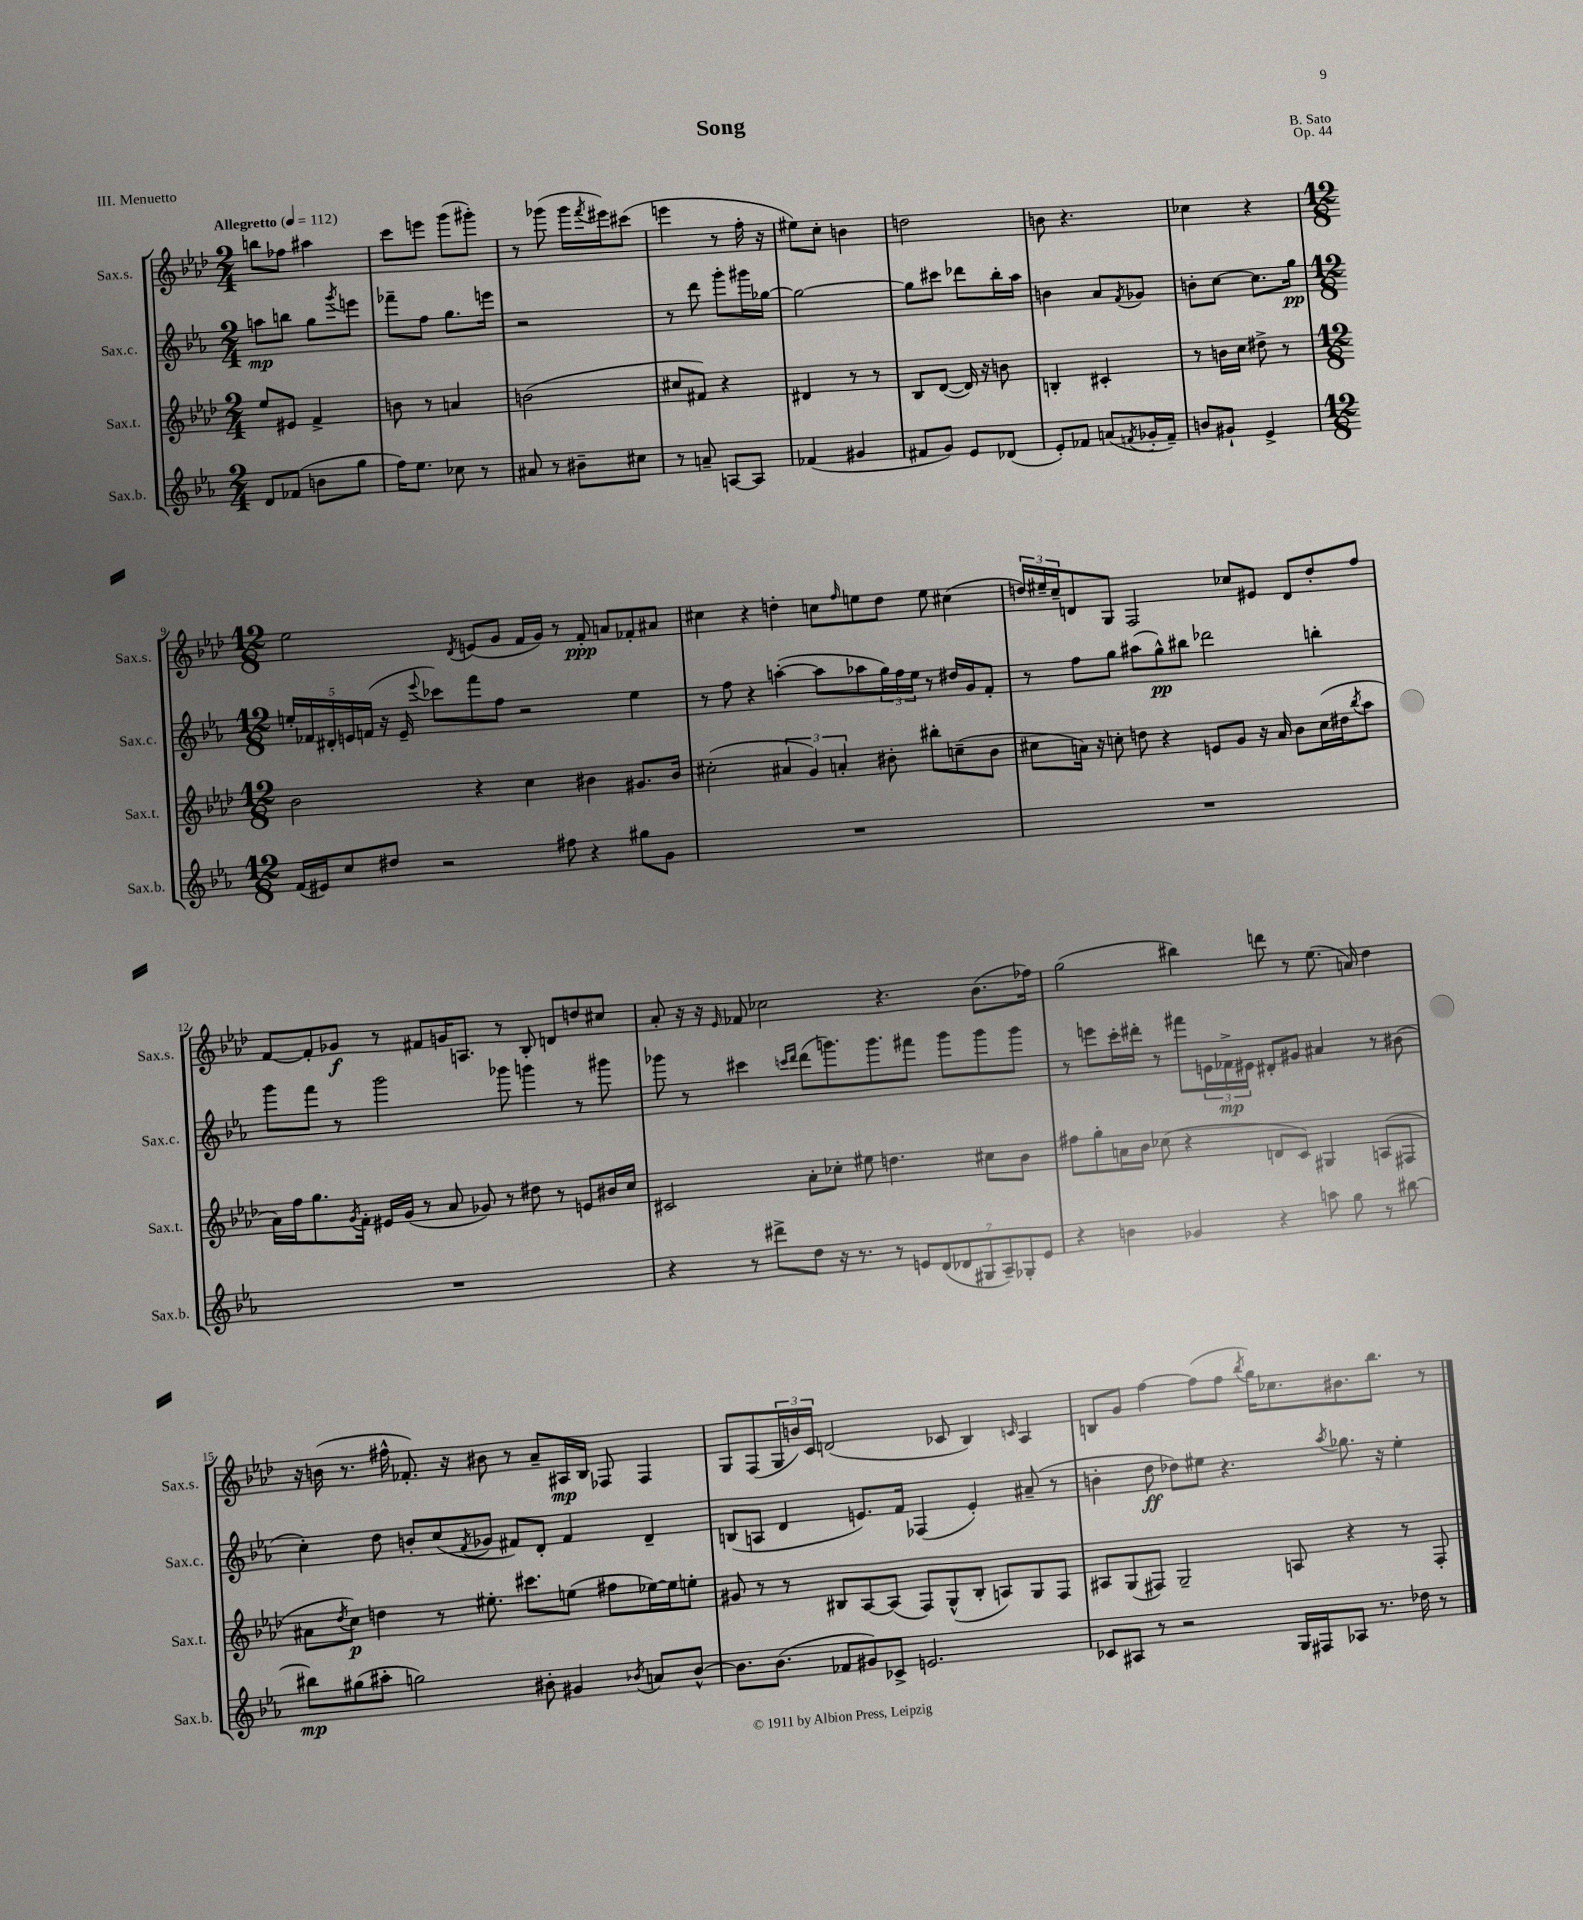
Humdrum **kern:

**kern	**dynam	**kern	**dynam	**kern	**dynam	**kern	**dynam
*part4	*part4	*part3	*part3	*part2	*part2	*part1	*part1
*staff4	*staff4	*staff3	*staff3	*staff2	*staff2	*staff1	*staff1
*I"Sax.b.	*	*I"Sax.t.	*	*I"Sax.c.	*	*I"Sax.s.	*
*I'Sax.b.	*	*I'Sax.t.	*	*I'Sax.c.	*	*I'Sax.s.	*
*clefG2	*	*clefG2	*	*clefG2	*	*clefG2	*
*k[b-e-a-]	*	*k[b-e-a-d-]	*	*k[b-e-a-]	*	*k[b-e-a-d-]	*
*M2/4	*	*M2/4	*	*M2/4	*	*M2/4	*
*MM112	*	*MM112	*	*MM112	*	*MM112	*
=1	=1	=1	=1	=1	=1	=1	=1
!	!	!	!	!	!	!LO:TX:a:B:t=Allegretto	!
8d/L	.	8ee-/L	.	8aan\L	mp	8bbn\L	.
(8f-X/J	.	8e#X/J	.	8bbn\J	.	8ff-X\J	.
8bn\L	.	4f^/	.	8gg\L	.	4aa#X\	.
.	.	.	.	8qggg/	.	.	.
8gg\J	.	.	.	8eeen\J	.	.	.
=2	=2	=2	=2	=2	=2	=2	=2
16ff\KL)	.	8bn\	.	8fff-X~\L	.	8ccc\L	.
8.ee-\J	.	.	.	.	.	.	.
.	.	8r	.	8ff\J	.	8eeen\J	.
8cc-X\	.	4an/	.	8.gg\L	.	(8ggg\L	.
8r	.	.	.	.	.	8ggg#X'\J)	.
.	.	.	.	16eeen\Jk	.	.	.
=3	=3	=3	=3	=3	=3	=3	=3
8a#X/	.	(2bn\	.	2r	.	8r	.
8r	.	.	.	.	.	(8ggg-X\	.
8b#X~\L	.	.	.	.	.	16ggg-\LL	.
.	.	.	.	.	.	8qfff/	.
.	.	.	.	.	.	16eee#X\J)	.
8cc#X\J	.	.	.	.	.	(8ccc#X\J	.
=4	=4	=4	=4	=4	=4	=4	=4
8r	.	8cc#X/L	.	8r	.	4eeen\	.
8an~/	.	8f#X/J)	.	8ddd\	.	.	.
[8An/L	.	4r	.	8ggg'\L	.	8r	.
8A/J]	.	.	.	16ggg#X\L	.	16ff'\	.
.	.	.	.	[16gg-X\JJ	.	16r	.
=5	=5	=5	=5	=5	=5	=5	=5
(4f-X/	.	4d#X/	.	2gg-\_	.	8ee#X\L)	.
.	.	.	.	.	.	8cc'\J	.
4g#X/	.	8r	.	.	.	4bn\	.
.	.	8r	.	.	.	.	.
=6	=6	=6	=6	=6	=6	=6	=6
8f#X/L	.	8B-/L	.	8gg-\L]	.	2ddn\	.
8g/J)	.	([8d-/J	.	8ccc#X\J	.	.	.
8e-/L	.	16d-/])	.	8ddd-X\L	.	.	.
.	.	16r	.	.	.	.	.
(8d-X/J	.	8bn\	.	16bb-'\L	.	.	.
.	.	.	.	16aa-\JJ	.	.	.
=7	=7	=7	=7	=7	=7	=7	=7
8e-'/L)	.	4Bn'/	.	4bn\	.	8bn\	.
8f-X/J	.	.	.	.	.	4.r	.
(8an/L	.	4c#X'/	.	8a-/L	.	.	.
8qfn/	.	.	.	8qf/	.	.	.
16g-X'/L	.	.	.	8g-X/J	.	.	.
16f~/JJ)	.	.	.	.	.	.	.
=8	=8	=8	=8	=8	=8	=8	=8
8bn/L	.	8r	.	8bn'\L	.	4cc-X\	.
8g#X`/J	.	16bn\LL	.	[8cc\J	.	.	.
.	.	16cc\JJ	.	.	.	.	.
4e-^/	.	8dd#X^\	.	8.cc\L]	.	4r	.
.	.	8r	.	.	.	.	.
.	.	.	.	16gg\Jk	pp	.	.
!!LO:LB:g=z
=9	=9	=9	=9	=9	=9	=9	=9
*M12/8	*	*M12/8	*	*M12/8	*	*M12/8	*
(16f/LL	.	2b-\	.	20een'/LL	.	2ee-\	.
.	.	.	.	20f-X/	.	.	.
16e#X/J)	.	.	.	.	.	.	.
.	.	.	.	20d#X'/	.	.	.
8cc/	.	.	.	.	.	.	.
.	.	.	.	20en/	.	.	.
.	.	.	.	(20fn/JJ	.	.	.
8dd#X/J	.	.	.	16r	.	.	.
.	.	.	.	16e~/	.	.	.
.	.	.	.	8qqeee-/	.	.	.
2r	.	.	.	8ccc-X\L)	.	.	.
.	.	.	.	.	.	8qd-/	.
.	.	4r	.	8fff\	.	(8en/L	.
.	.	.	.	8ff\J	.	8g/J	.
.	.	4cc\	.	2r	.	16f/LL	.
.	.	.	.	.	.	16g/JJ)	.
8ff#X\	.	.	.	.	.	8r	.
4r	.	4b#X\	.	.	.	8f'/	ppp
.	.	.	.	.	.	8an/L	.
8gg#X\L	.	8.g#X/L	.	4ee\	.	8f-X'/	.
8g\J	.	.	.	.	.	8a#X/J	.
.	.	16b#/Jk	.	.	.	.	.
=10	=10	=10	=10	=10	=10	=10	=10
1.r	.	(2cc#X'\	.	8r	.	4cc#X\	.
.	.	.	.	8ff\	.	.	.
.	.	.	.	4r	.	4r	.
.	.	6a#X/	.	([4aan'\	.	4ddn'\	.
.	.	6g/)	.	.	.	.	.
.	.	.	.	8aa\L]	.	8ccn\L	.
.	.	6an'/	.	.	.	.	.
.	.	.	.	.	.	16qqff/	.
.	.	.	.	8aa-X\	.	8een\	.
.	.	8b#X'\	.	24gg\L)	.	8dd\J	.
.	.	.	.	24ff\	.	.	.
.	.	.	.	24ee-\JJ	.	.	.
.	.	8bb#X'\L	.	8r	.	8ee\	.
.	.	(8ccn~\	.	16dd#X/LL	.	(4cc#X\	.
.	.	.	.	16g/J	.	.	.
.	.	8b#\J	.	8f'/J	.	.	.
=11	=11	=11	=11	=11	=11	=11	=11
1.r	.	8cc#X\L	.	8r	.	24ddn/LL)	.
.	.	.	.	.	.	24ee#X~/	.
.	.	.	.	.	.	24cc~/J	.
.	.	16an\Jk)	.	8ff\L	.	8dn/	.
.	.	16r	.	.	.	.	.
.	.	8ccn'\	.	8gg\J	.	8G/J	.
.	.	8ddn\	.	(8aa#X\L	.	2F/	.
.	.	4r	.	8gg^^\)	pp	.	.
.	.	.	.	8bb#X\J	.	.	.
.	.	8en/L	.	2ddd-X\	.	.	.
.	.	8g/J	.	.	.	8cc-X/L	.
.	.	16r	.	.	.	8e#X/J	.
.	.	16a/	.	.	.	.	.
.	.	8b-\L	.	.	.	8d/L	.
.	.	(16cc\L	.	4bbn'\	.	8dd'/	.
.	.	16dd#X\J	.	.	.	.	.
.	.	8qbb-/	.	.	.	.	.
.	.	8aa-\J	.	.	.	8ff/J	.
!!LO:LB:g=z
=12	=12	=12	=12	=12	=12	=12	=12
1.r	.	16a-\LL)	.	8ggg\L	.	[8f/L	.
.	.	16ff\J	.	.	.	.	.
.	.	8.gg\	.	8fff\J	.	8f'/]	.
.	.	.	.	8r	.	8g-X/J	f
.	.	8qg/	.	.	.	.	.
.	.	16f'\Jk	.	.	.	.	.
.	.	16e#X/LL	.	2ggg\	.	8r	.
.	.	(16g/JJ	.	.	.	.	.
.	.	8r	.	.	.	8f#X/L	.
.	.	8a-/	.	.	.	16gn/K	.
.	.	.	.	.	.	8.An/J	.
.	.	8g-X/)	.	.	.	.	.
.	.	8r	.	8ggg-X\	.	8r	.
.	.	8dd#X\	.	4gggn\	.	8B-'/	.
.	.	8r	.	.	.	8dn/L	.
.	.	8en/L	.	8r	.	8ddn/	.
.	.	16b#X/L	.	8ggg#X\	.	8cc#X/J	.
.	.	16cc/JJ	.	.	.	.	.
=13	=13	=13	=13	=13	=13	=13	=13
4r	.	2c#X/	.	8ggg-X\	.	8a-'/	.
.	.	.	.	8r	.	16r	.
.	.	.	.	.	.	16r	.
.	.	.	.	.	.	16qqe-/	.
8r	.	.	.	4ccc#X\	.	8f-X/	.
8ddd#X^\L	.	.	.	.	.	2cc-X\	.
.	.	.	.	16qqcccn/LL	.	.	.
.	.	.	.	16qqddd/JJ	.	.	.
8dd\J	.	8a-'\L	.	(8ddd\L	.	.	.
16r	.	8cc-X'\J	.	8.gggn\)	.	.	.
8.r	.	.	.	.	.	.	.
.	.	8ee#X\	.	.	.	.	.
.	.	.	.	8.ggg\	.	.	.
8r	.	4.ddn\	.	.	.	4.r	.
14en/L	.	.	.	8fff#X\J	.	.	.
(14d/	.	.	.	.	.	.	.
.	.	.	.	8ggg\L	.	.	.
14d-X/	.	.	.	.	.	.	.
14G#X/	.	.	.	.	.	.	.
.	.	8cc#X\L	.	8ggg\	.	(8.b-\L	.
14A-~/)	.	.	.	.	.	.	.
14G-X'/	.	.	.	.	.	.	.
.	.	8b-\J	.	8ggg\J	.	.	.
14e/J	.	.	.	.	.	.	.
.	.	.	.	.	.	16ff-X\Jk)	.
=14	=14	=14	=14	=14	=14	=14	=14
4r	.	8ff#X\L	.	8r	.	(2gg\	.
.	.	8gg'\	.	8eeen\L	.	.	.
4bn\	.	16an\L	.	16ccc'\L	.	.	.
.	.	16b-\JJ	.	16ddd#X'\JJ	.	.	.
.	.	(8cc-X\	.	8r	.	.	.
4g-X/	.	4r	.	8fff#X\L	.	4bb#X\)	.
.	.	.	.	24en\L	.	.	.
.	.	.	.	24f-X^\	mp	.	.
.	.	.	.	24e#X\JJ	.	.	.
4r	.	8dn/L	.	8d#X'/L	.	8dddn\	.
.	.	8c/J)	.	8g#X/J	.	8r	.
8aan\	.	4G#X/	.	4a#X/	.	(8.ee-\	.
8gg\	.	.	.	.	.	.	.
.	.	.	.	.	.	16an/)	.
8r	.	(8An/L	.	8r	.	4dd-\	.
[8bb#X\	.	8F#X/J	.	(8b#X\	.	.	.
!!LO:LB:g=z
=15	=15	=15	=15	=15	=15	=15	=15
8bb#X\L]	mp	8a#X\L	.	4cc'\)	.	16r	.
.	.	.	.	.	.	(16bn\	.
.	.	8qdd-/	.	.	.	.	.
(8gg#X\	.	8cc\J)	p	.	.	8.r	.
8aa#X'\J	.	4ddn\	.	8dd\	.	.	.
.	.	.	.	.	.	16ff#X^^\	.
2ggn\)	.	.	.	8bn'/L	.	8.f-X'/)	.
.	.	8r	.	(8cc/	.	.	.
.	.	.	.	.	.	16r	.
.	.	.	.	8qf/	.	.	.
.	.	8.ee#X'\	.	8g-X/J	.	8b#X\	.
.	.	.	.	8f#X/L)	.	8r	.
.	.	8.ccc#X\L	.	.	.	.	.
8b#X'\	.	.	.	8d'/J	.	8a-~/L	.
4g#X/	.	(8een\J	.	4f#/	.	16A#X/L	mp
.	.	.	.	.	.	16B-/JJ	.
.	.	8ff#X\L	.	.	.	8F-X/	.
8qb-X/	.	.	.	.	.	.	.
8an/L	.	[16ee-X\L)	.	4d~/	.	4F-/	.
.	.	16ee-\J]	.	.	.	.	.
[8b-^^/J	.	8een'\J	.	.	.	.	.
=16	=16	=16	=16	=16	=16	=16	=16
8.b-\L]	.	8g#X/	.	(8Bn/L	.	8G/L	.
.	.	8r	.	8An/J	.	(8F/	.
(8.b-\J	.	.	.	.	.	.	.
.	.	8r	.	4d/	.	24G/L	.
.	.	.	.	.	.	24bn/)	.
.	.	.	.	.	.	24c/JJ	.
8f-X/L	.	8B#X/L	.	.	.	(2dn/	.
8g#X/)	.	[8A-/	.	8.en/L)	.	.	.
8c-X^/J	.	(8A-/J]	.	.	.	.	.
.	.	.	.	16f/Jk	.	.	.
2.en/	.	8F/L)	.	(4F-X/	.	.	.
.	.	(8G^^/	.	.	.	8c-X/	.
.	.	8B#'/J	.	4e'/)	.	4B-/)	.
.	.	8An/L)	.	.	.	.	.
.	.	.	.	.	.	16qqcn/	.
.	.	8G/	.	(8a#X~/	.	4A-/	.
.	.	8F/J	.	8r	.	.	.
=17	=17	=17	=17	=17	=17	=17	=17
8c-X/L	.	8A#X/L	.	4bn'\	.	8Bn/L	.
8A#X/J	.	(8G/	.	.	.	8g/J	.
8r	.	8F#X/J)	.	8dd\	ff	[4ff\	.
2r	.	2G~/	.	8dd-X\L)	.	.	.
.	.	.	.	8ee#X\J	.	(8ff\L]	.
.	.	.	.	4.r	.	8ff\J	.
.	.	.	.	.	.	8qbb-/	.
.	.	.	.	.	.	16gg\KL)	.
.	.	.	.	.	.	8.cc-X\	.
16G/LL	.	8An/	.	.	.	.	.
16F#X/J	.	.	.	.	.	.	.
.	.	.	.	8qaa-/	.	.	.
8A-X/J	.	4r	.	8.gg-X\	.	8.b#X\	.
8.r	.	.	.	.	.	.	.
.	.	.	.	16r	.	8.bb-\J	.
.	.	8r	.	4ee#'\	.	.	.
16dd-X\	.	.	.	.	.	.	.
8r	.	8F#'/	.	.	.	8r	.
==	==	==	==	==	==	==	==
*-	*-	*-	*-	*-	*-	*-	*-
